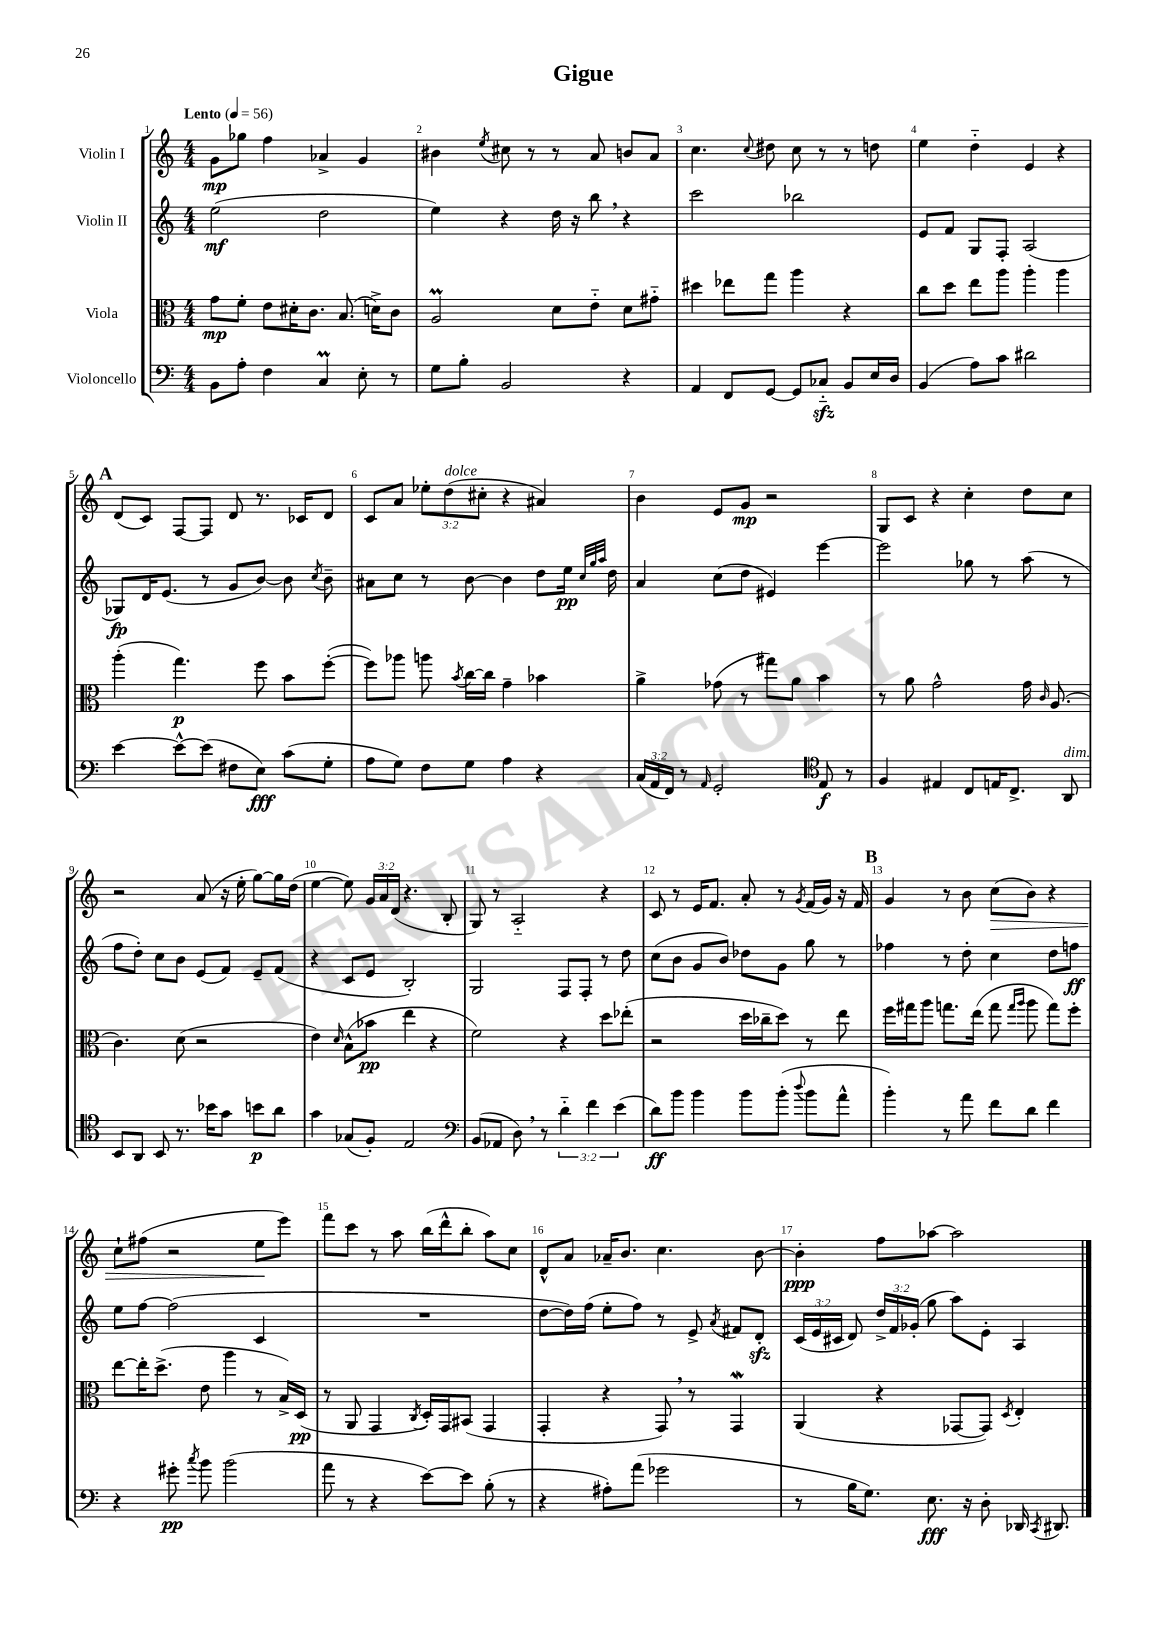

**kern	**kern	**kern	**kern
*staff4	*staff3	*staff2	*staff1
*clefF4	*clefC3	*clefG2	*clefG2
*k[]	*k[]	*k[]	*k[]
*M4/4	*M4/4	*M4/4	*M4/4
*MM56	*MM56	*MM56	*MM56
8BB\L	8g\L	(2ee\	8g\L
8A'\J	8f'\J	.	8gg-\J
4F\	8e\L	.	4ff\
.	16d#'\K	.	.
.	8.c\J	.	.
4C/	.	2dd\	4a-^/
.	(8.B/	.	.
8E'\	.	.	4g/
.	16d^\LK)	.	.
8r	8c\J	.	.
=	=	=	=
8G\L	2A/	4ee\)	4b#\
8B'\J	.	.	.
.	.	.	8qee/
2BB/	.	4r	8cc#\
.	.	.	8r
.	8d\L	16dd\	8r
.	.	16r	.
.	8e'~\J	8bb\	8a/
4r	8d\L	4r	8b/L
.	8g#'~\J	.	8a/J
=	=	=	=
4AA/	4dd#\	2ccc\	4.cc\
8FF/L	8ee-\L	.	.
.	.	.	8qqcc/
[8GG/J	8gg\J	.	8dd#\
8GG/]L	4aa\	2bb-\	8cc\
8C-'~/J	.	.	8r
8BB/L	4r	.	8r
16E/L	.	.	8dd\
16D/JJ	.	.	.
=	=	=	=
(4BB/	8cc\L	8e/L	4ee\
.	8dd\J	8f/J	.
8A\L)	8ee\L	8G/L	4dd'~\
8c\J	8aa\J	8F'/J	.
2d#\	4aa'\	(2A/	4e/
.	4aa\	.	4r
=	=	=	=
[4e\	(4aa'\	8G-/L)	(8d/L
.	.	16d/K	8c/J)
.	.	(8.e/J	.
8e^^\_L	4.gg\)	.	[8F/L
(8e\]J	.	8r	8F/]J
8F#\L	.	8g/L	8d/
8E\J)	8ff\	[8b/J)	8.r
(8c\L	8b\L	8b\]	.
.	.	.	16c-/LK
.	.	8qcc/	.
8G'\J	([8ff'\J	8b~\	8d/J
=	=	=	=
8A\L	8ff\]L)	8a#\L	8c/L
8G\J)	8aa-\J	8cc\J	8a/J
8F\L	8aa\	8r	12ee-'\L
.	.	.	(12dd\
.	8qb/	.	.
8G\J	[16cc\LL	[8b\	.
.	.	.	12cc#'\J
.	16cc\]JJ	.	.
4A\	4g~\	4b\]	4r
4r	4b-\	8dd\L	4a#/)
.	.	16ee\Jk	.
.	.	32qqcc/LLL	.
.	.	32qqgg/	.
.	.	32qqaa/JJJ	.
.	.	16dd\	.
=	=	=	=
(24C/LL	4a^\	4a/	4b\
24AA/	.	.	.
24FF/JJ)	.	.	.
8r	.	.	.
16qqAA/	.	.	.
2GG'/	(8g-\	(8cc\L	8e/L
.	8r	8dd\J	8g/J
.	8gg#\L)	4e#/)	2r
.	8a\J	.	.
*clefC4	*	*	*
8E/	4b\	[4eee\	.
8r	.	.	.
=	=	=	=
4F/	8r	2eee\]	8G/L
.	8a\	.	8c/J
4E#/	2g^^\	.	4r
8C/L	.	8gg-\	4cc'\
16E/K	.	8r	.
8.C^/J	.	.	.
.	16g\	(8aa\	8dd\L
.	16qqc/	.	.
.	(8.A/	.	.
8AA/	.	8r	8cc\J
=	=	=	=
8BB/L	4.c\)	8ff\L	2r
8AA/J	.	8dd'\J)	.
8BB/	.	8cc\L	.
8.r	(8d\	8b\J	.
.	2r	(8e/L	(8a/
16b-\LK	.	.	.
8g\J	.	8f/J)	16r
.	.	.	16ee'\
8b\L	.	8e~/L	[8gg\L)
8a\J	.	(8f/J	16gg\]L
.	.	.	(16dd\JJ
=	=	=	=
4g\	4e\)	4r	[4ee\
.	16qqd/	.	.
(8G-/L	(8B^^\L	8c/L	8ee\])
8F'/J)	8b-\J	8e/J	24g/LL
.	.	.	24a/
.	.	.	(24d/JJ
2E/	4ee\	2B'/)	4.r
.	4r	.	.
.	.	.	8B'/
=	=	=	=
*clefF4	*	*	*
(8BB/L	2f\)	2G/	8G/)
8AA-/J	.	.	8r
8D\)	.	.	2A'~/
8r	.	.	.
6d'~\	4r	8F/L	.
.	.	8F'/J	.
6f\	.	.	.
.	8dd\L	8r	4r
(6e\	.	.	.
.	(8ee-'\J	8dd\	.
=	=	=	=
8d\L)	2r	(8cc\L	8c/
8b\J	.	8b\J	8r
4b\	.	8g/L	16e/LK
.	.	.	8.f/J
.	.	8b/J)	.
8b\L	16dd\LL	8dd-\L	8a'/
.	16cc-~\J	.	.
(8b'\J	8dd\J)	8g\J	8r
8qqdd/	.	.	8qg/
8b\L	8r	8gg\	(16f/LL
.	.	.	16g/JJ)
8a^^\J	8ee\	8r	16r
.	.	.	16f/
=	=	=	=
4b'\)	16ff\LL	4ff-\	4g/
.	16gg#\J	.	.
.	8aa\J	.	.
8r	8.gg\L	8r	8r
8a\	.	8dd'\	8b\
.	(16ee\Jk	.	.
8f\L	8gg\	4cc\	(8cc\L
.	16qqgg/LL	.	.
.	16qqaa/JJ	.	.
8d\J	8aa\	.	8b\J)
4f\	8gg\L)	8dd\L	4r
.	8ff'\J	8ff\J	.
=	=	=	=
4r	[8ee\L	8ee\L	8cc`\L
.	16ee'\]K	[8ff\J	(8ff#\J
.	(8.dd^\J	.	.
8g#'\	.	(2ff\]	2r
8qcc/	.	.	.
8b\	8e\	.	.
(2b\	4aa\	.	.
.	8r	4c/	8ee\L
.	16B^/LL)	.	8eee\J)
.	(16D/JJ	.	.
=	=	=	=
8a\	8r	1r	8fff\L
8r	8AA/	.	8ccc\J
4r	4GG/	.	8r
.	.	.	8aa\
.	8qC/	.	.
[8e\L)	16D'/LL)	.	(16bb\LL
.	16GG/J	.	16ddd^^\J
8e\]J	(8BB#/J	.	8bb'\J
(8B'\	4GG/	.	8aa\L)
8r	.	.	8cc\J
=	=	=	=
4r	4GG'/	[8dd\L	8d^^/L
.	.	16dd\]L)	8a/J
.	.	(16ff\JJ	.
8A#'\L)	4r	8ee'\L	16a-~/LK
.	.	.	8.b/J
(8a\J	.	8ff\J)	.
2g-\	8GG/)	8r	4.cc\
.	8r	8e^/	.
.	.	8qa/	.
.	4GG/	8f#/L	.
.	.	8d'/J	[8b\
=	=	=	=
8r	(4AA/	(24c/LL	4b'\]
.	.	24e/	.
.	.	24c#/JJ	.
16B\LK	.	8d/)	.
8.G\J)	.	.	.
.	4r	24dd^/LL	8ff\L
.	.	24f/	.
.	.	(24g-'/JJ	.
8.E\	.	8gg\	[8aa-\J
.	[8GG-/L	8aa\L)	2aa-\]
16r	.	.	.
8D'\	8GG-/]J)	8e'\J	.
.	8qD/	.	.
16DD-/	4E'/	4A/	.
8qCC/	.	.	.
8.DD#/	.	.	.
==	==	==	==
*-	*-	*-	*-
